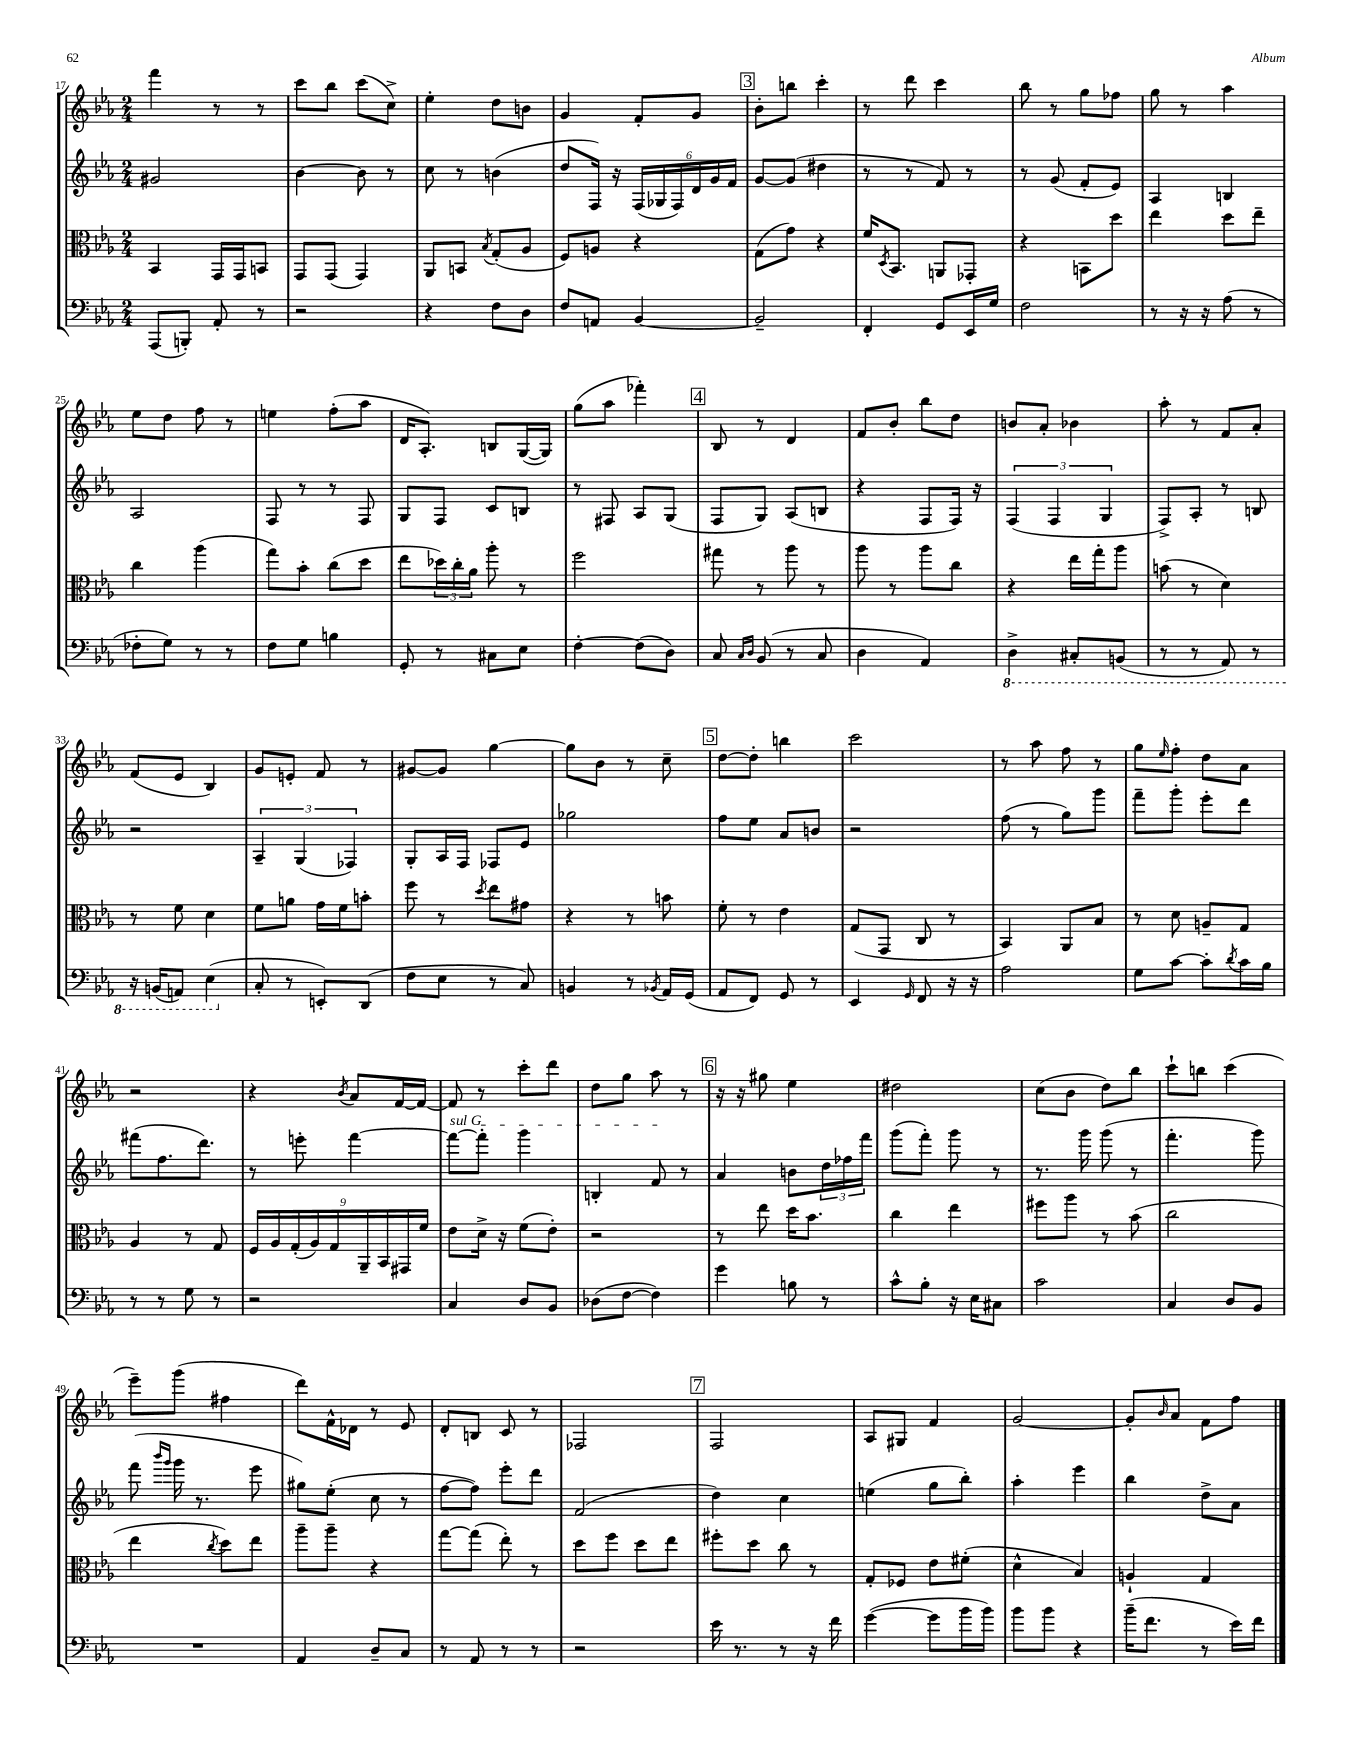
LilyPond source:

<<
\new StaffGroup <<
\new Staff = "s0" {
    \clef treble \key ees \major \numericTimeSignature \time 2/4
    f'''4 r8 r8 |
    c'''8 bes''8 c'''8( c''8->) |
    ees''4-. d''8 b'8 |
    g'4 f'8-. g'8 |
    \mark \markup { \box "3" } bes'8-. b''8 c'''4-. |
    r8 d'''8 c'''4 |
    bes''8 r8 g''8 fes''8 |
    g''8 r8 aes''4 |
    ees''8 d''8 f''8 r8 |
    e''4 f''8-.( aes''8 |
    d'16 aes8.-.) b8 g16~( g16) |
    g''8( aes''8 fes'''4-.) |
    \mark \markup { \box "4" } bes8 r8 d'4 |
    f'8 bes'8-. bes''8 d''8 |
    b'8 aes'8-. bes'4 |
    aes''8-. r8 f'8 aes'8-. |
    f'8( ees'8 bes4) |
    g'8 e'8-. f'8 r8 |
    gis'8~ gis'8 g''4~ |
    g''8 bes'8 r8 c''8-- |
    \mark \markup { \box "5" } d''8~ d''8-. b''4 |
    c'''2 |
    r8 aes''8 f''8 r8 |
    g''8 \grace { ees''16 } f''8-. d''8 aes'8 |
    r2 |
    r4 \acciaccatura { bes'8 } aes'8 f'16~ f'16~ |
    f'8 r8 c'''8-. d'''8 |
    d''8 g''8 aes''8 r8 |
    \mark \markup { \box "6" } r16 r16 gis''8 ees''4 |
    dis''2 |
    c''8( bes'8 d''8) bes''8 |
    c'''8-! b''8 c'''4( |
    ees'''8--) g'''8( fis''4 |
    d'''8) f'16-^ des'16 r8 ees'8 |
    d'8-. b8 c'8 r8 |
    fes2 |
    \mark \markup { \box "7" } f2 |
    aes8 gis8 f'4 |
    g'2~ |
    g'8-. \grace { bes'16 } aes'8 f'8 f''8 \bar "|." |
}
\new Staff = "s1" {
    \clef treble \key ees \major \numericTimeSignature \time 2/4
    gis'2 |
    bes'4~ bes'8 r8 |
    c''8 r8 b'4( |
    d''8 f16) r16 \tuplet 6/4 { f16( ges16 f16) d'16 g'16 f'16 } |
    \mark \markup { \box "3" } g'8~ g'8( dis''4 |
    r8 r8 f'8) r8 |
    r8 g'8( f'8-. ees'8) |
    aes4 b4 |
    aes2 |
    f8 r8 r8 f8 |
    g8 f8 c'8 b8 |
    r8 fis8 aes8 g8( |
    \mark \markup { \box "4" } f8 g8) aes8( b8 |
    r4 f8 f16) r16 |
    \tuplet 3/2 { f4( f4 g4 } |
    f8->) aes8-. r8 b8 |
    r2 |
    \tuplet 3/2 { aes4-- g4( fes4) } |
    g8-. aes16 f16 fes8 ees'8 |
    ges''2 |
    \mark \markup { \box "5" } f''8 ees''8 aes'8 b'8 |
    r2 |
    f''8( r8 g''8) g'''8 |
    f'''8-- g'''8-. ees'''8-. d'''8 |
    fis'''8( f''8. d'''8.) |
    r8 e'''8-. f'''4~ |
    \once \override TextSpanner.bound-details.left.text = \markup { \italic "sul G" } f'''8~\startTextSpan f'''8-. g'''4 |
    b4-. f'8\stopTextSpan r8 |
    \mark \markup { \box "6" } aes'4 b'8 \tuplet 3/2 { d''16 fes''16 f'''16 } |
    g'''8( f'''8-.) g'''8 r8 |
    r8. g'''16 g'''8( r8 |
    f'''4.-. g'''8) |
    f'''8( \grace { bes'''16 g'''16 } g'''16 r8. ees'''8 |
    gis''8) ees''8-.( c''8 r8 |
    f''8~ f''8) ees'''8-. d'''8 |
    f'2( |
    \mark \markup { \box "7" } d''4) c''4 |
    e''4( g''8 bes''8-.) |
    aes''4-. ees'''4 |
    bes''4 d''8-> aes'8 \bar "|." |
}
\new Staff = "s2" {
    \clef alto \key ees \major \numericTimeSignature \time 2/4
    bes,4 g,16 g,16 b,8 |
    g,8 g,8( g,4) |
    aes,8 b,8 \acciaccatura { bes8 } g8-.( aes8 |
    f8) a8 r4 |
    \mark \markup { \box "3" } g8( g'8) r4 |
    f'16 \acciaccatura { d8 } bes,8. a,8 ges,8-. |
    r4 b,8 d''8 |
    ees''4 d''8 ees''8-- |
    c''4 aes''4( |
    g''8) bes'8-. c''8( d''8 |
    ees''8 \tuplet 3/2 { des''16) c''16-. aes'16 } aes''8-. r8 |
    f''2 |
    \mark \markup { \box "4" } gis''8 r8 aes''8 r8 |
    aes''8 r8 aes''8 c''8 |
    r4 ees''16 g''16-. aes''8 |
    b'8( r8 d'4) |
    r8 f'8 d'4 |
    f'8 a'8 g'16 f'16 b'8-. |
    f''8 r8 \acciaccatura { d''8 } ees''8 gis'8 |
    r4 r8 b'8 |
    \mark \markup { \box "5" } f'8-. r8 ees'4 |
    g8( g,8 c8 r8 |
    bes,4) aes,8 bes8 |
    r8 d'8 a8-- g8 |
    aes4 r8 g8 |
    \tuplet 9/8 { f16 aes16 g16-.( aes16) g16 aes,16-- bes,16 gis,16 f'16 } |
    ees'8 d'16-> r16 f'8( ees'8-.) |
    r2 |
    \mark \markup { \box "6" } r8 ees''8 d''16 bes'8. |
    c''4 ees''4 |
    fis''8 aes''8 r8 bes'8( |
    c''2 |
    ees''4 \acciaccatura { c''8 } d''8) ees''8 |
    aes''8-- aes''8-- r4 |
    g''8~ g''8( ees''8-.) r8 |
    d''8 f''8 d''8 ees''8 |
    \mark \markup { \box "7" } fis''8-. d''8 c''8 r8 |
    g8-. fes8 ees'8 fis'8-.( |
    d'4-^ bes4) |
    a4-! g4 \bar "|." |
}
\new Staff = "s3" {
    \clef bass \key ees \major \numericTimeSignature \time 2/4
    aes,,8( b,,8-.) aes,8-. r8 |
    r2 |
    r4 f8 d8 |
    f8 a,8 bes,4~ |
    \mark \markup { \box "3" } bes,2-- |
    f,4-. g,8 ees,16 g16 |
    f2 |
    r8 r16 r16 aes8( r8 |
    fes8-. g8) r8 r8 |
    f8 g8 b4 |
    g,8-. r8 cis8 ees8 |
    f4~-. f8( d8) |
    \mark \markup { \box "4" } c8 \grace { c16 d16 } bes,8( r8 c8 |
    d4 aes,4) |
    \ottava #-1 d,4-> cis,8-. b,,8( |
    r8 r8 aes,,8) r8 |
    r16 b,,16( a,,8) ees,4( \ottava #0 |
    c8-. r8 e,8-.) d,8( |
    f8 ees8 r8 c8) |
    b,4 r8 \acciaccatura { bes,8 } aes,16 g,16( |
    \mark \markup { \box "5" } aes,8 f,8) g,8 r8 |
    ees,4 \grace { g,16 } f,8 r16 r16 |
    aes2 |
    g8 c'8~ c'8-. \acciaccatura { d'8 } c'16 bes16 |
    r8 r8 g8 r8 |
    r2 |
    c4 d8 bes,8 |
    des8( f8~ f4) |
    \mark \markup { \box "6" } g'4 b8 r8 |
    c'8-^ bes8-. r16 ees16 cis8 |
    c'2 |
    c4 d8 bes,8 |
    R2 |
    aes,4 d8-- c8 |
    r8 aes,8 r8 r8 |
    r2 |
    \mark \markup { \box "7" } ees'16 r8. r8 r16 f'16 |
    g'4~( g'8 bes'16 bes'16) |
    bes'8 bes'8 r4 |
    bes'16--( f'8. r8 ees'16) f'16 \bar "|." |
}
>>
>>
\layout { \context { \Score currentBarNumber = #17 } }
